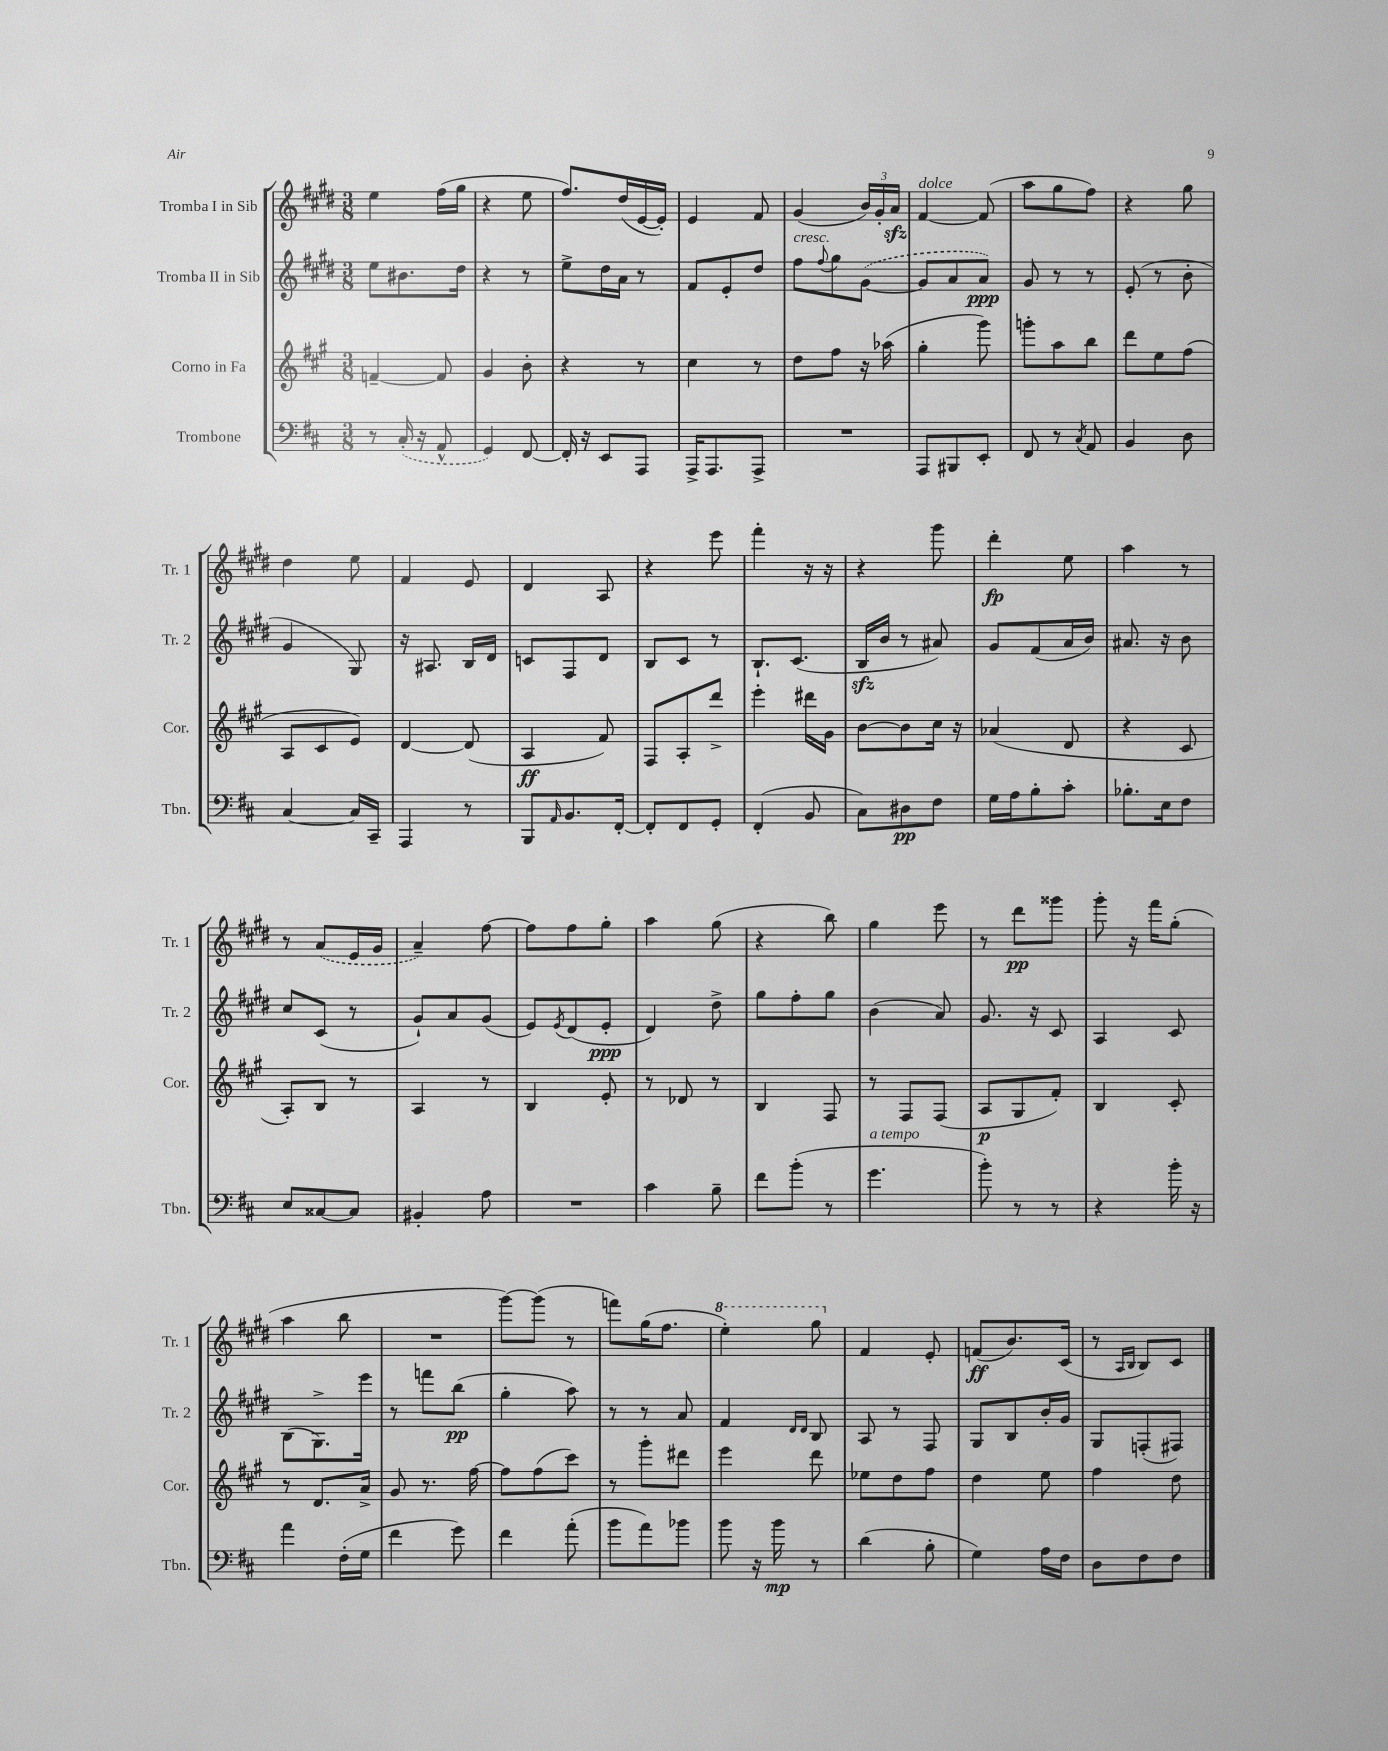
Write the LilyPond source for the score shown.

<<
\new StaffGroup <<
\new Staff = "s0" \with { instrumentName = "Tromba I in Sib" shortInstrumentName = "Tr. 1" } {
    \clef treble \key e \major \numericTimeSignature \time 3/8
    e''4 fis''16( gis''16 |
    r4 e''8 |
    fis''8.) dis''16( e'16~ e'16-.) |
    e'4 fis'8 |
    gis'4( \tuplet 3/2 { b'16) gis'16-. a'16\sfz } |
    fis'4~^\markup { \italic "dolce" } fis'8( |
    a''8 gis''8 fis''8) |
    r4 gis''8 |
    dis''4 e''8 |
    fis'4 e'8 |
    dis'4 a8 |
    r4 e'''8 |
    fis'''4-. r16 r16 |
    r4 gis'''8 |
    dis'''4-.\fp e''8 |
    a''4 r8 |
    r8 \once \slurDashed a'8( e'16 gis'16 |
    a'4--) fis''8~ |
    fis''8 fis''8 gis''8-. |
    a''4 gis''8( |
    r4 b''8) |
    gis''4 e'''8 |
    r8 dis'''8\pp gisis'''8 |
    gis'''8-. r16 fis'''16 gis''8-.( |
    a''4 b''8 |
    R4. |
    gis'''8~) gis'''8( r8 |
    f'''8) gis''16( fis''8. |
    \ottava #1 e'''4-.) gis'''8 \ottava #0 |
    fis'4 e'8-. |
    f'8\ff( b'8.) cis'16( |
    r8 \grace { a16 b16 } b8) cis'8 \bar "|." |
}
\new Staff = "s1" \with { instrumentName = "Tromba II in Sib" shortInstrumentName = "Tr. 2" } {
    \clef treble \key e \major \numericTimeSignature \time 3/8
    e''8 bis'8. dis''16 |
    r4 r8 |
    e''8-> dis''16 a'16 r8 |
    fis'8 e'8-. dis''8 |
    fis''8^\markup { \italic "cresc." } \appoggiatura { fis''8 } gis''8 \once \slurDashed gis'8~( |
    gis'8 a'8 a'8\ppp) |
    gis'8 r8 r8 |
    e'8-.( r8 b'8-. |
    gis'4 gis8) |
    r16 ais8. b16 dis'16 |
    c'8 fis8 dis'8 |
    b8 cis'8 r8 |
    b8.-! cis'8.( |
    b16\sfz b'16 r8 ais'8) |
    gis'8 fis'8( a'16 b'16) |
    ais'8. r16 b'8 |
    cis''8 cis'8( r8 |
    gis'8-!) a'8 gis'8( |
    e'8) \acciaccatura { e'8 } dis'8( e'8-.\ppp |
    dis'4) dis''8-> |
    gis''8 fis''8-. gis''8 |
    b'4( a'8) |
    gis'8. r16 cis'8 |
    a4 cis'8 |
    b8( gis8.->) e'''16 |
    r8 f'''8 b''8\pp( |
    gis''4-. a''8) |
    r8 r8 a'8 |
    fis'4 \grace { dis'16 dis'16 } b8 |
    a8 r8 fis8 |
    gis8 b8 b'16-. gis'16 |
    gis8 f8-.( fis8) \bar "|." |
}
\new Staff = "s2" \with { instrumentName = "Corno in Fa" shortInstrumentName = "Cor." } {
    \clef treble \key a \major \numericTimeSignature \time 3/8
    f'4~-- f'8 |
    gis'4 b'8-. |
    r4 r8 |
    cis''4 r8 |
    d''8 fis''8 r16 aes''16( |
    gis''4-. gis'''8) |
    g'''8-. a''8 b''8 |
    d'''8 e''8 fis''8( |
    a8 cis'8 e'8) |
    d'4~ d'8( |
    a4\ff fis'8) |
    fis8 a8-. d'''8-> |
    e'''4-. dis'''16 gis'16 |
    b'8~ b'8 cis''16 r16 |
    aes'4( d'8 |
    r4 cis'8 |
    a8-.) b8 r8 |
    a4 r8 |
    b4 e'8-. |
    r8 des'8 r8 |
    b4 fis8 |
    r8 fis8 fis8( |
    a8\p gis8 fis'8-.) |
    b4 cis'8-. |
    r8 d'8. a'16-> |
    gis'8 r8. fis''16~ |
    fis''8 fis''8( cis'''8) |
    r8 gis'''8-. dis'''8 |
    e'''4 d'''8 |
    ees''8 d''8 fis''8 |
    d''4 e''8 |
    fis''4 d''8 \bar "|." |
}
\new Staff = "s3" \with { instrumentName = "Trombone" shortInstrumentName = "Tbn." } {
    \clef bass \key d \major \numericTimeSignature \time 3/8
    r8 \once \slurDashed cis16-.( r16 a,8-^ |
    g,4) fis,8~ |
    fis,16-. r16 e,8 a,,8 |
    a,,16-> a,,8. a,,8-> |
    R4. |
    a,,8 bis,,8 e,8-. |
    fis,8 r8 \acciaccatura { cis8 } a,8 |
    b,4 d8 |
    cis4~ cis16 cis,16-- |
    a,,4 r8 |
    b,,8 \grace { a,16 } b,8. fis,16~-. |
    fis,8-. fis,8 g,8-. |
    fis,4-.( b,8 |
    cis8) dis8\pp fis8 |
    g16 a16 b8-. cis'8-. |
    bes8.-. e16 fis8 |
    e8 cisis8~ cisis8 |
    bis,4-. a8 |
    R4. |
    cis'4 b8-- |
    fis'8 b'8-.( r8 |
    g'4.^\markup { \italic "a tempo" } |
    b'8-.) r8 r8 |
    r4 b'16-. r16 |
    a'4 fis16-.( g16 |
    fis'4 g'8) |
    fis'4 a'8-.( |
    b'8 a'8) bes'8 |
    b'8 r16 b'16\mp r8 |
    d'4( b8-. |
    g4) a16 fis16 |
    d8 fis8 fis8 \bar "|." |
}
>>
>>
\layout { \context { \Score \remove "Bar_number_engraver" } }
